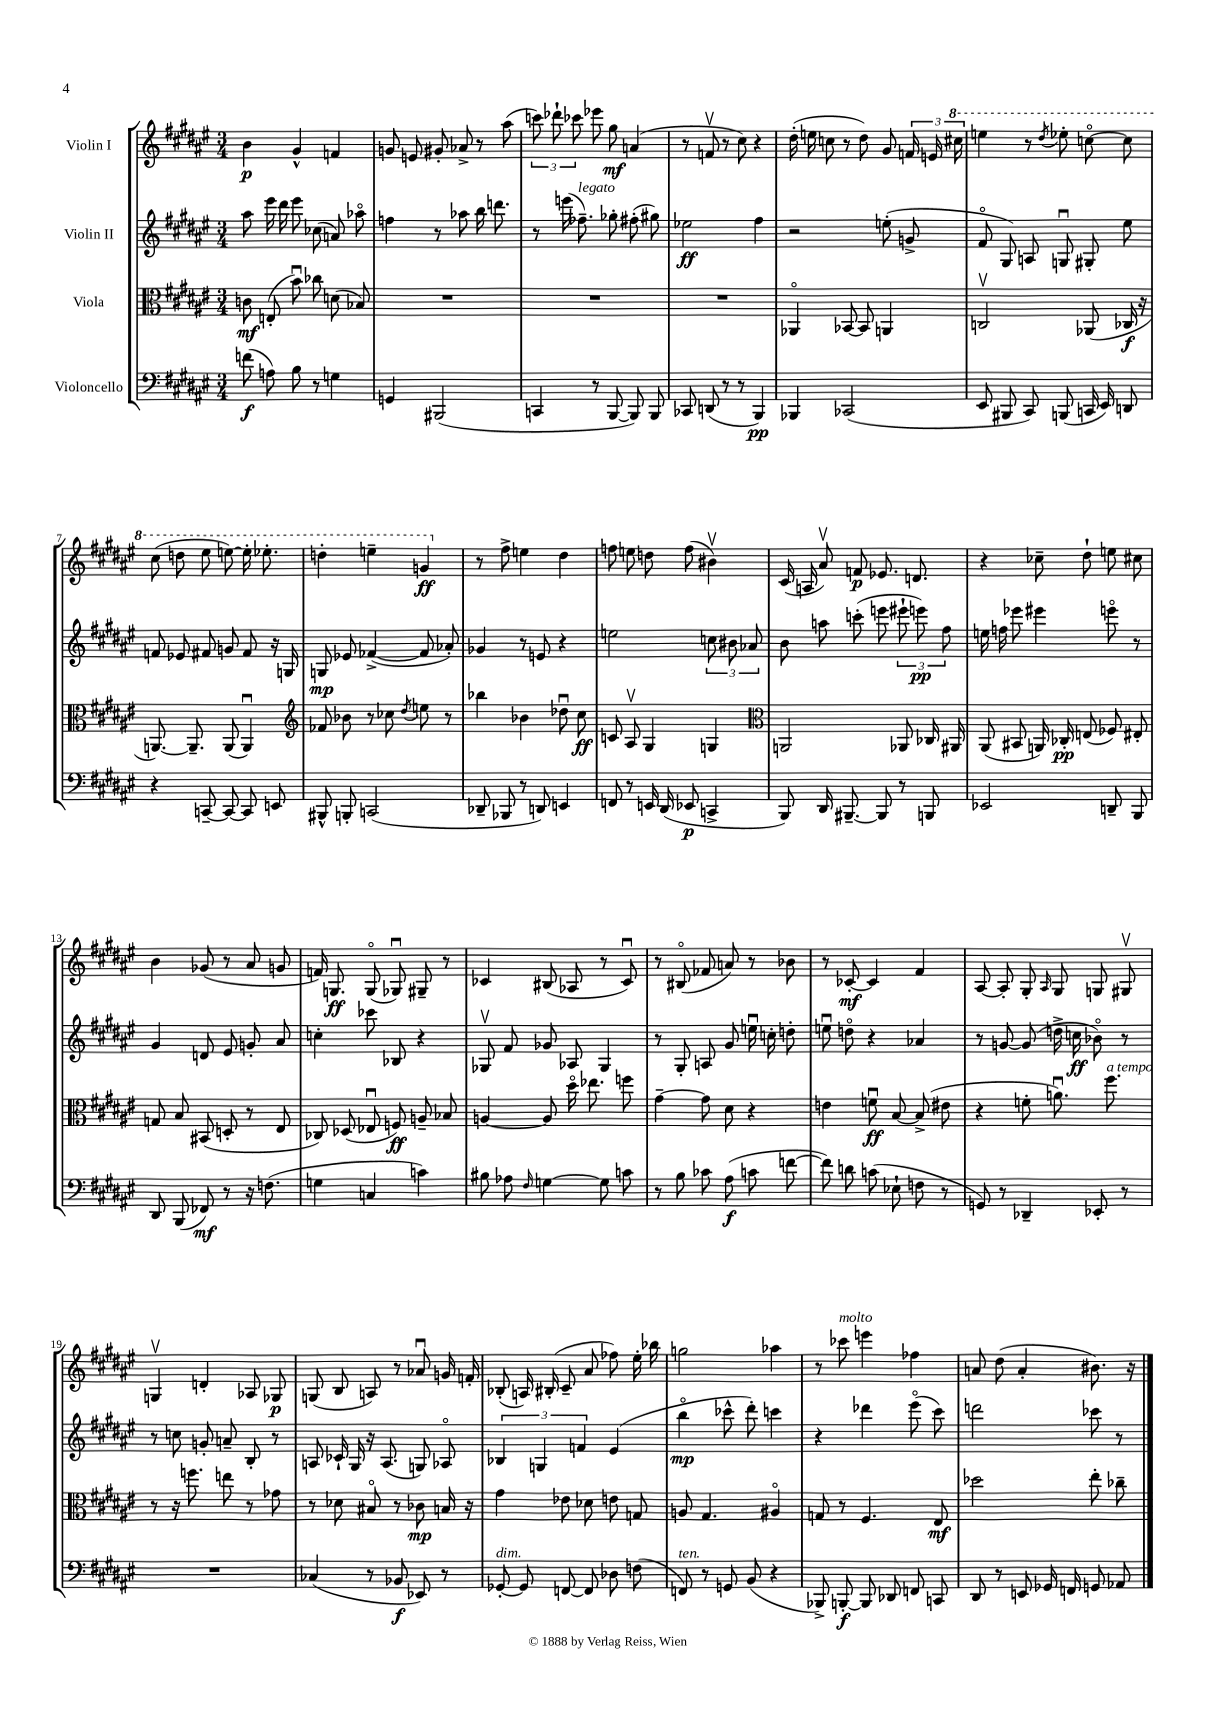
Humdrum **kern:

**kern	**kern	**kern	**kern
*staff4	*staff3	*staff2	*staff1
*clefF4	*clefC3	*clefG2	*clefG2
*k[f#c#g#d#a#e#]	*k[f#c#g#d#a#e#]	*k[f#c#g#d#a#e#]	*k[f#c#g#d#a#e#]
*M3/4	*M3/4	*M3/4	*M3/4
(8f	8c	8aa#	4b
8A)	(8E'	16eee#	.
.	.	16ddd#	.
8B	8bu)	8eee#	4g#^^
8r	8cc-	(8cc-	.
4G	(8d	8a)	4f
.	8B-)	8aa-o	.
=	=	=	=
4GG	2.r	4ff	8g
.	.	.	8e
(2BBB#	.	8r	8g#'
.	.	8aa-	8a-^
.	.	16bb	8r
.	.	8.ddd	.
.	.	.	(8aa#
=	=	=	=
4CC	2.r	8r	12ccc)
.	.	.	12ddd-`
.	.	(16eee	.
.	.	.	12ccc-
.	.	8.ff-~)	.
8r	.	.	8eee-
[8BBB	.	8gg-'	8gg#
8BBB])	.	(8ff#'	(4a
8BBB	.	8gg#)	.
=	=	=	=
8CC-	2.r	2ee-	8r
(8DD	.	.	8fv
8r	.	.	8r
8r	.	.	8cc#)
4BBB)	.	4ff#	4r
=	=	=	=
4BBB-	4AA-o	2r	(16dd#'
.	.	.	16ee
.	.	.	8cc
(2CC-	[8BB-	.	8r
.	8BB-]	.	8dd#)
.	4AA	(8ee'	8g#
.	.	8g^	24f
.	.	.	24e
.	.	.	24ccc#
=	=	=	=
8EE#	2Cv	8f#o	4eee
8BBB#	.	8G#)	.
8CC#)	.	8A	8r
.	.	.	8qddd#
(8BBB	.	8Gu	8eee-'
16CC	(8AA-	8G#'	[8ccco
16EE#)	.	.	.
8DD	16C-	8ee#	8ccc]
.	16r	.	.
=	=	=	=
4r	[8.AA)	8f	(8ccc#
.	.	8e-	8ddd
.	8.AA~]	.	.
[8CC~	.	8f#	8eee#
8CC_	(8AA	8g	[8eee)
8CC]	4AAu)	8f#	16eee']
.	.	.	8.eee-'
8EE	.	16r	.
.	.	16G	.
=	=	=	=
*	*clefG2	*	*
8BBB#^^	8f-	8G	4ddd'
8BBB'	8b-	8e-	.
(2CC	8r	([4f-^	4eee~
.	8cc-	.	.
.	8qdd#	.	.
.	8ee	8f-]	4gg
.	8r	8a-')	.
=	=	=	=
8DD-~	4bb-	4g-	8r
8BBB-	.	.	8ff#^
8r	4b-	8r	4ee
8DD)	.	8e	.
4EE	8dd-u	4r	4dd#
.	8cc#	.	.
=	=	=	=
8FF	8c	2ee	8ff
8r	8A#v	.	8ee
16EE	4G#	.	8dd
(16DD#	.	.	.
8EE-	.	.	(8ff
4CC^	4G	12cc	4b#v)
.	.	12b#	.
.	.	12a-	.
=	=	=	=
*	*clefC3	*	*
8BBB)	2AA	8b	(16c#
.	.	.	16A
16DD#	.	8aa	8a#v)
[8.BBB#~	.	.	.
.	.	(8ccc'	8f
8BBB#]	.	8eee	8.e-
8r	8AA-	12eee#`	.
.	.	.	8.d
.	.	12eee)	.
8BBB	16C-	.	.
.	.	12ff#	.
.	16AA#	.	.
=	=	=	=
2EE-	(8AA#	16ee	4r
.	.	16ff	.
.	8BB#	8eee-	.
.	16AA)	4eee#	8cc-~
.	16C-'	.	.
.	(8E	.	8dd#`
8DD~	8F-)	8eeeo	8ee
8BBB	8E#'	8r	8cc#
=	=	=	=
8DD#	8G	4g#	4b
(8BBB	8B	.	.
8FF-)	(8BB#	8d	(8g-
8r	8D'	8e#	8r
16r	8r	8g'	8a#
(8.F	.	.	.
.	8E#	8a#	8g
=	=	=	=
4G	8C-)	4cc'	16f)
.	.	.	8.G
.	(8D-	.	.
4C	8E-u	8ccc-	(8Go
.	8F)	8B-	8G-u)
4c)	8A~	4r	8G#~
.	8B-	.	8r
=	=	=	=
8B#	[4A	8G-v	4c-
8A-	.	8f#	.
16qqF#	.	.	.
[4G	8A]	8g-	(8B#
.	16dd#o	8A-	8A-
.	8.ee-	.	.
8G]	.	4G-	8r
8c	8ff	.	8c-u)
=	=	=	=
8r	[4g#~	8r	8r
8B	.	8G#'	(8B#o
8c-	8g#]	8A	8f-
(8A#	8d#	8g#	8a)
8c	4r	16eeu	8r
.	.	16cc'	.
[8f	.	8dd'	8b-
=	=	=	=
8f])	4e	8eeu	8r
8d	.	8ddo	[8c-'
(8c	8fu	4r	4c-]
8E-`	[8B	.	.
8F	(8B^]	4a-	4f#
8r	8e#	.	.
=	=	=	=
8GG)	4r	8r	[8A#
8r	.	[8g	8A#']
4DD-~	8f'	(8g]	8G#'
.	.	.	16qqA#
.	8.au)	16dd^	8G#
.	.	16cc	.
8EE-'	.	8b-o)	8G
.	8.ff#	.	.
8r	.	8r	8G#v
=	=	=	=
2.r	8r	8r	4Gv
.	16r	8cc	.
.	8.ff	.	.
.	.	8g'	4d'
.	8ee	8a~	.
.	8r	8B'	8A-
.	8g-	8r	8G-
=	=	=	=
(4C-	8r	8A	(8G
.	8d-	16c-`	8B
.	.	16G#	.
8r	8B#o	16r	8A)
.	.	(8.A	.
8BB-	8r	.	8r
8EE-)	8c-	8G)	8a-u
8r	16B	8A-o	16g
.	16r	.	16f'
=	=	=	=
[8GG-'	4g#	6B-	(8B-'
8GG-]	.	.	16A)
.	.	6G	.
.	.	.	(16B#'
[8FF	8e-	.	8c#~
.	.	6f	.
8FF]	8d-	.	8a#
8D-	8e	(4e#	8ff-)
(8F	8G	.	16ee#'
.	.	.	16bb-
=	=	=	=
8FF)	8A	4bbo	2gg
8r	4.G#	.	.
8GG	.	8ccc-^^	.
(8BB	.	8ddd#')	.
4r	4A#o	4ccc	4aa-
=	=	=	=
8BBB-^)	8G	4r	8r
[8BBB'	8r	.	8ccc-
8BBB]	4.F#	4ddd-	4eee
8DD-	.	.	.
8FF	.	(8eee#o	4ff-
8CC	8E#	8ccc#)	.
=	=	=	=
8DD#	2dd-	2ddd	8a
8r	.	.	(8dd#
8EE	.	.	4a'
16GG-	.	.	.
16FF	.	.	.
8GG	8ee#'	8ccc-	8.b#)
8AA-	8cc-~	8r	.
.	.	.	16r
==	==	==	==
*-	*-	*-	*-
